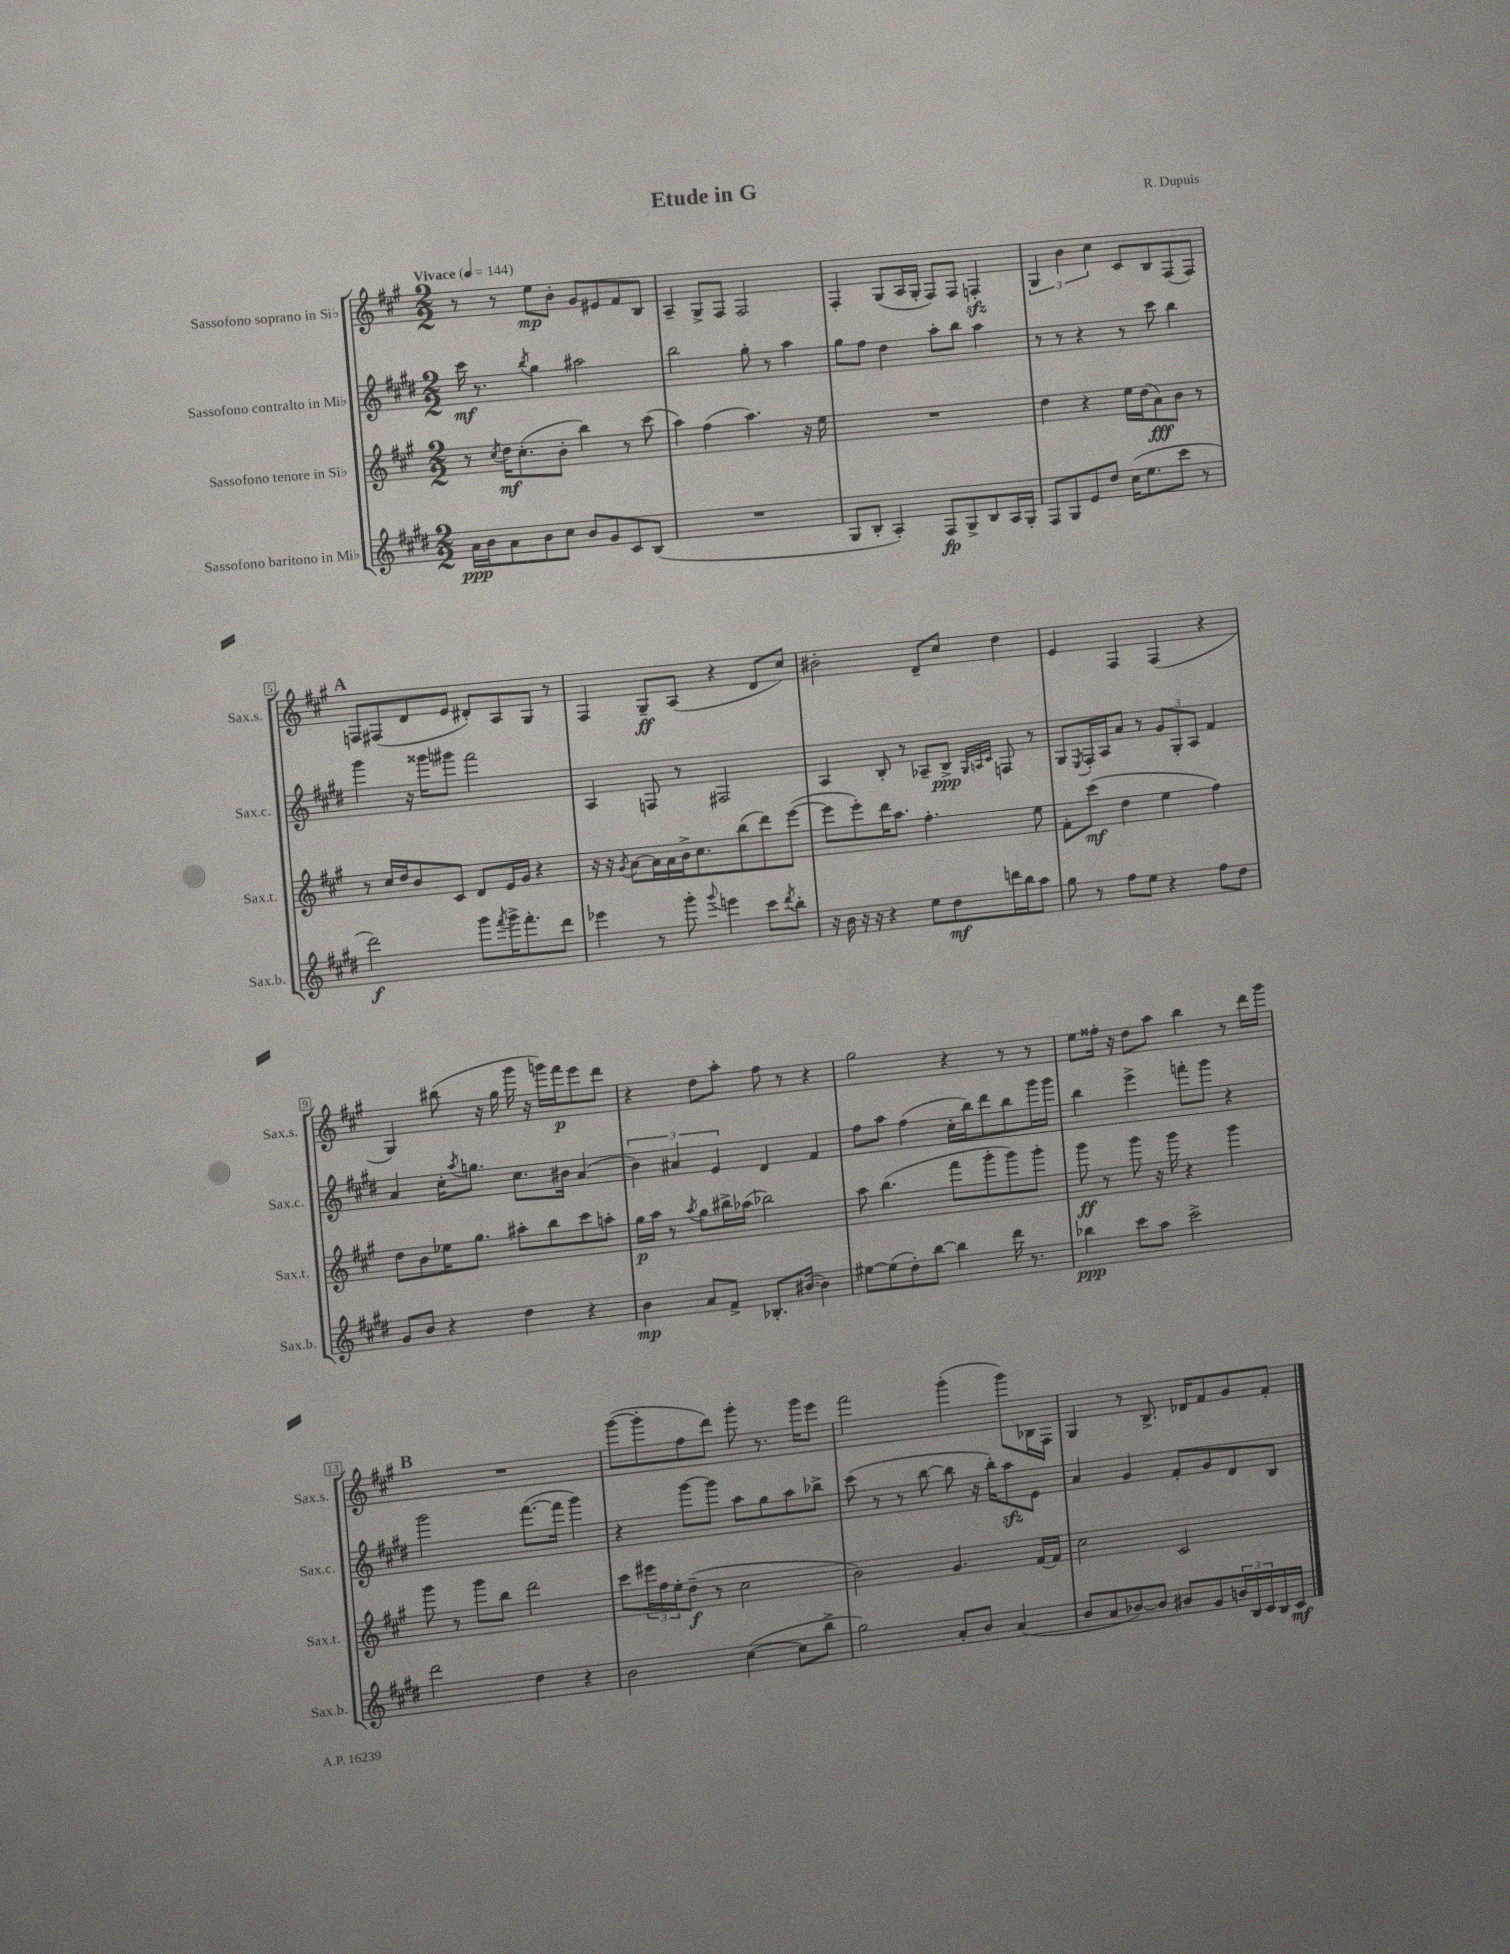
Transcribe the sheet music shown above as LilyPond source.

\header { title = "Etude in G" composer = "R. Dupuis" }
<<
\new StaffGroup <<
\new Staff = "s0" \with { instrumentName = "Sassofono soprano in Sib" shortInstrumentName = "Sax.s." } {
    \clef treble \key a \major \numericTimeSignature \time 2/2 \tempo "Vivace" 4 = 144
    r8 r8 e''8\mp b'8-. gis'8 eis'8 fis'8 b8 |
    a4-- gis8-> fis8 fis2 |
    fis4-. gis8( a16 gis16-. fis8) fis8 f4-.\sfz |
    \tuplet 3/2 { gis4 b'4 cis''4 } cis'8 b8 fis8( fis8) |
    \mark \markup { \bold "A" } f8 fis8( d'8 e'8 dis'8-.) a8 gis8 r8 |
    fis4 gis8--\ff a8( r4 d'8 cis''8) |
    bis'2-. d'8-- cis''8 d''4 |
    e'4 fis4 fis4( r4 |
    gis4) bis''8( r16 gis''16 gis'''16 r16 g'''16) fis'''16\p e'''8 d'''8 |
    r4 d''8 a''8-. fis''8 r8 r4 |
    gis''2 r4 r8 r8 |
    e''8 fisis''16-. r16 d''8 a''8 b''4 r8 d'''16 gis'''16 |
    \mark \markup { \bold "B" } R1 |
    gis'''8~( gis'''8-. fis''8 d'''8) gis'''8-. r8. gis'''16 e'''8 |
    fis'''2 gis'''4-.( gis'''8) bes16 fis16 |
    gis4 r8 b8.-> des'16 fis'8 gis'8 fis'8-. \bar "|." |
}
\new Staff = "s1" \with { instrumentName = "Sassofono contralto in Mib" shortInstrumentName = "Sax.c." } {
    \clef treble \key e \major \numericTimeSignature \time 2/2
    cis'''16\mf r8. \acciaccatura { b''8 } gis''4 ais''2 |
    b''2 gis''8-. r8 a''4 |
    gis''8 fis''8 dis''4 a''8-. b''8 a''4 |
    r8 r8 r4 r8 cis'''8 b''4 |
    \mark \markup { \bold "A" } gis'''4 r16 gisis'''16 gis'''8 fis'''2 |
    a4 f8 r8 fis2 |
    a4 b8-. r8 aes8-- b8->\ppp \grace { gis32 a32 cis'32 } f8 r8 |
    gis8 \acciaccatura { e8 } fis16-. a16 a'8 r8 \tuplet 3/2 { gis'8 gis8-. a8 } fis'4 |
    a'4 cis''16-. \acciaccatura { a''8 } g''8. cis''8. bis'16 a'4( |
    \tuplet 3/2 { b'4) ais'4 e'4 } dis'4 fis'4 |
    fis''8 a''8 fis''4( cis''16-. b''16) dis'''8 b''8 gis'''16 gis'''16 |
    b''4 e'''4-> f'''8-. gis'''8 r4 |
    \mark \markup { \bold "B" } gis'''2 fis'''8.~( fis'''16 gis'''4) |
    r4 gis'''8~ gis'''8 a''8 gis''8 a''8 bes''8-> |
    cis'''8( r8 r8 b''8~ b''8 r16 b''16-.) a''8\sfz e'8 |
    a'4 gis'4 fis'8-. gis'8 dis'8 b8 \bar "|." |
}
\new Staff = "s2" \with { instrumentName = "Sassofono tenore in Sib" shortInstrumentName = "Sax.t." } {
    \clef treble \key a \major \numericTimeSignature \time 2/2
    r8 \acciaccatura { cis''8 } d''16\mf cis''8.-.( b'8-. b''4) r8 cis'''8( |
    a''4) fis''4( a''4.) r16 e''16 |
    R1 |
    d''4 r4 e''16 d''16( a'8\fff) b'8 r8 |
    \mark \markup { \bold "A" } r8 cis''16 d''16 b'8 cis'8 d'8 e'16 gis'16 r4 |
    r16 r16 \acciaccatura { gis'8 } a'8~ a'16 a'16 b'16-> cis''8. b''8( d'''8) e'''8~( |
    e'''8 e'''8-.) d'''16 a''8. fis''4.-. e''8 |
    fis'8-. cis'''8\mf( d''4 e''4 fis''4) |
    d''8 b'8 ees''16 gis''8. ais''8-. b''8 cis'''8 a''8-. |
    gis''16\p a''16 r8 \acciaccatura { a''8 } gis''8 bis''16-> aes''16( bes''2) |
    a''8 b''4.( fis'''8 gis'''8-. gis'''8) gis'''8-. |
    gis'''8\ff r8 gis'''8 r16 gis'''16 r4 gis'''4 |
    \mark \markup { \bold "B" } gis'''8 r8 gis'''8 b''8 d'''2 |
    cis'''8 \tuplet 3/2 { eis'''16 fis''16 e''16-. } d''8--\f( r8 cis''2 |
    b'2) gis'4. fis'16~ fis'16 |
    cis''2 cis'2 \bar "|." |
}
\new Staff = "s3" \with { instrumentName = "Sassofono baritono in Mib" shortInstrumentName = "Sax.b." } {
    \clef treble \key e \major \numericTimeSignature \time 2/2
    a'16\ppp b'16 a'8 b'8 cis''8 b'8 gis'8 cis'8 b8( |
    R1 |
    gis8 b8-. a4-.) fis8\fp gis8-> b8 a16 gis16-. |
    fis8 gis8 e'8 dis''8 cis''16( e''8. cis'''8 r8 |
    \mark \markup { \bold "A" } dis'''2\f) gis'''8 \acciaccatura { fis'''8 } gis'''16-> fis'''8.-. dis'''8 |
    ees'''4 r8 gis'''8-. \appoggiatura { gis'''8 } e'''4 cis'''8 \acciaccatura { dis'''8 } b''8-. |
    r16 b'16 r16 r16 r4 e''8 dis''8\mf d'''16 b''16 a''8 |
    gis''8 r8 fis''8 e''8 r4 fis''8 dis''8 |
    gis'8 b'8 r4 dis''4 r4 |
    b'4\mp a'8 fis'8-> bes8.-. bis'16~( bis'4) |
    eis''8~ eis''8( dis''8-.) b''8~ b''4 dis'''16 r8. |
    bes''4\ppp cis'''8 a''8 cis'''2-> |
    \mark \markup { \bold "B" } dis'''2 dis''4 r4 |
    b'2 cis''4~( cis''8 b''8-> |
    gis''2) a'8-. b'8 a'4( |
    b'8 a'8 bes'8~) bes'8 bis'8 gis'8 \tuplet 3/2 { b'16 b16 cis'16 } b16 cis'16\mf \bar "|." |
}
>>
>>
\layout { \context { \Score \override BarNumber.stencil = #(make-stencil-boxer 0.1 0.3 ly:text-interface::print) } }
